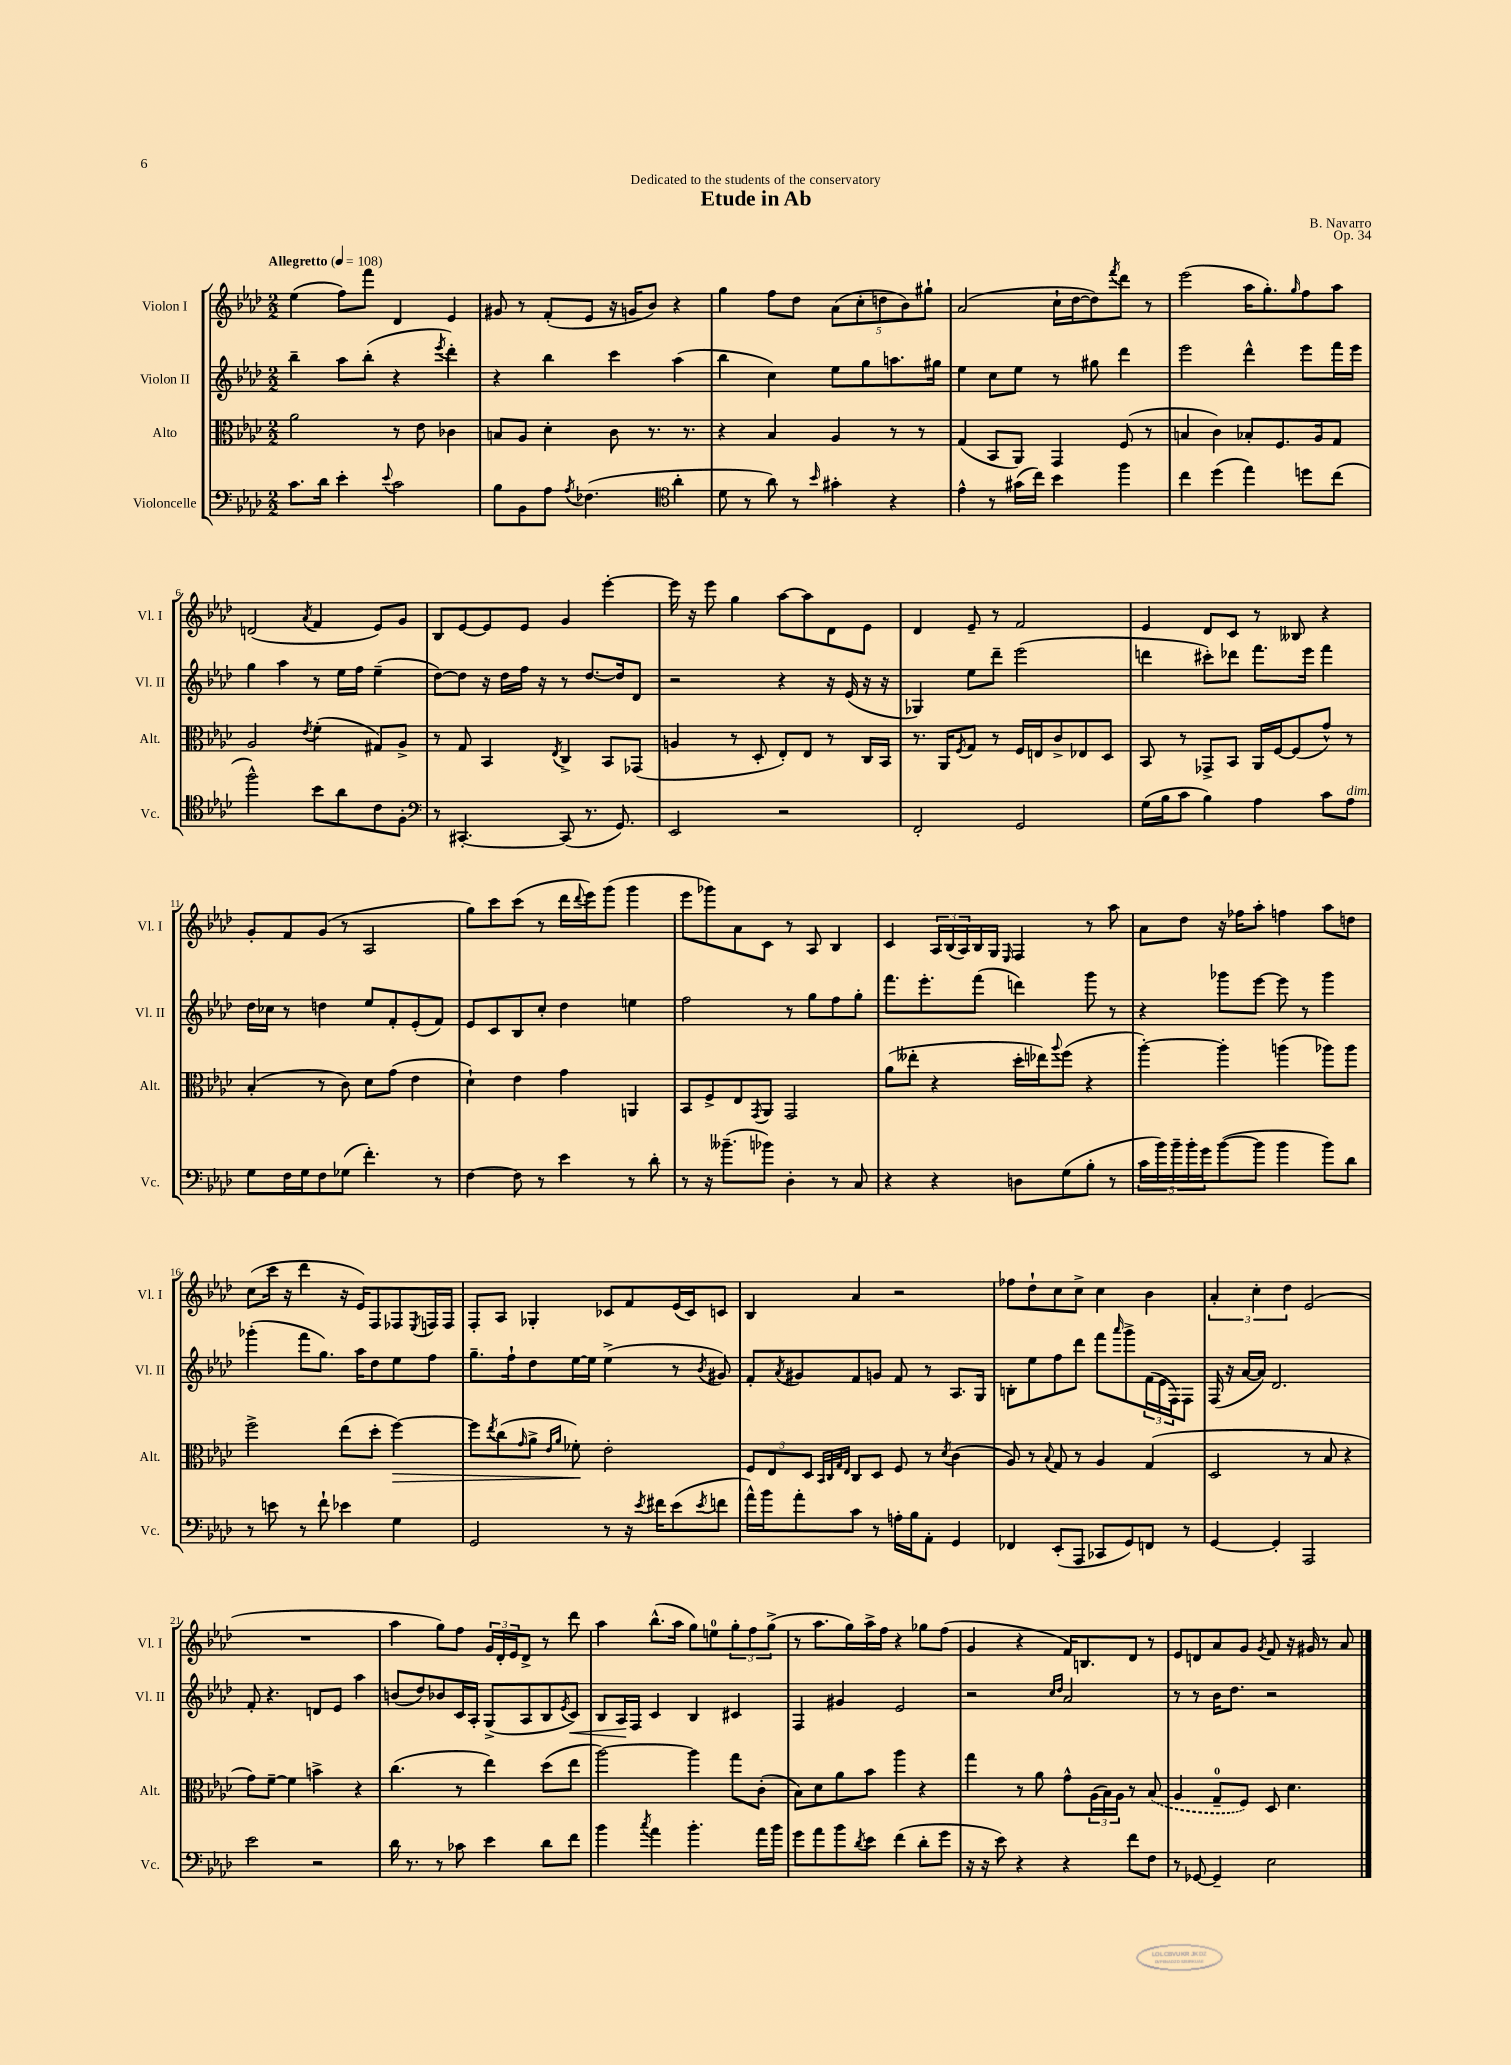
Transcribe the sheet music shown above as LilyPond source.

\header { title = "Etude in Ab" composer = "B. Navarro" dedication = "Dedicated to the students of the conservatory" opus = "Op. 34" }
<<
\new StaffGroup <<
\new Staff = "s0" \with { instrumentName = "Violon I" shortInstrumentName = "Vl. I" } {
    \clef treble \key aes \major \numericTimeSignature \time 2/2 \tempo "Allegretto" 4 = 108
    ees''4( f''8) f'''8 des'4 ees'4 |
    gis'8 r8 f'8-.( ees'8 r16 g'16 bes'8) r4 |
    g''4 f''8 des''8 \tuplet 5/4 { aes'8( c''8-. d''8 bes'8) gis''8-! } |
    aes'2( c''16-! des''16~ des''8) \acciaccatura { f'''8 } des'''8 r8 |
    ees'''2( aes''16 g''8.-.) \grace { g''16 } f''8 aes''8 |
    d'2( \acciaccatura { aes'8 } f'4 ees'8) g'8 |
    bes8 ees'8~ ees'8 ees'8 g'4 ees'''4~-. |
    ees'''16 r16 ees'''8 g''4 aes''8~ aes''8 des'8 ees'8 |
    des'4 ees'8-- r8 f'2 |
    ees'4 des'8 c'8 r8 beses8 r4 |
    g'8-. f'8 g'8( r8 aes2 |
    g''8) c'''8 c'''8( r8 des'''16 \appoggiatura { des'''8 } ees'''16) g'''8( g'''4 |
    ees'''8 ges'''8) aes'8 c'8 r8 aes8 bes4 |
    c'4 \tuplet 3/2 { aes16 bes16( aes16) } bes16 g16 \grace { ees16 } f4 r8 aes''8 |
    aes'8 des''8 r16 fes''16 aes''8-. f''4 aes''8 d''8 |
    c''8( c'''16 r16 des'''4 r16 ees'16) f8 fes8 \acciaccatura { ees8 } f16 f16 |
    f8-. aes8 ges4-. ces'8 f'8 ees'16( ces'16) c'8 |
    bes4 aes'4 r2 |
    fes''8 des''8-! c''8 c''8-> c''4 bes'4 |
    \tuplet 3/2 { aes'4-. c''4-. des''4 } ees'2( |
    R1 |
    aes''4 g''8) f''8 \tuplet 3/2 { g'16 des'16-. ees'16 } des'8-> r8 des'''8 |
    aes''4 bes''8.-^( aes''16 g''8) e''8-0 \tuplet 3/2 { g''8-. f''8 g''8->( } |
    r8 aes''8. g''16) aes''16-> f''16 r4 ges''8 f''8( |
    g'4 r4 f'16) b8. des'8 r8 |
    ees'8 d'8 aes'8 g'8 \acciaccatura { g'8 } f'8 r16 gis'16 r8 aes'8 \bar "|." |
}
\new Staff = "s1" \with { instrumentName = "Violon II" shortInstrumentName = "Vl. II" } {
    \clef treble \key aes \major \numericTimeSignature \time 2/2
    bes''4-- aes''8 bes''8-.( r4 \acciaccatura { ees'''8 } des'''4-.) |
    r4 bes''4 c'''4 aes''4( |
    bes''4 c''4) ees''8 g''8 a''8. gis''16 |
    ees''4 c''8 ees''8 r8 gis''8 des'''4 |
    ees'''2 des'''4-^ ees'''8 f'''16 ees'''16 |
    g''4 aes''4 r8 ees''16 f''16 ees''4--( |
    des''8~) des''8 r16 des''16 f''16 r16 r8 des''8.~ des''16 des'8 |
    r2 r4 r16 ees'16( r16 r16 |
    ges4) ees''8 des'''8-- ees'''2( |
    d'''4 cis'''8-.) des'''8 f'''8. ees'''16 f'''4 |
    des''16 ces''16 r8 d''4 ees''8 f'8-. ees'8-.( f'8) |
    ees'8 c'8 bes8 c''8-. des''4 e''4 |
    f''2 r8 g''8 f''8 g''8-. |
    f'''8. ees'''8.-. f'''8( d'''4) g'''8 r8 |
    r4 ges'''8 ees'''8~ ees'''8 r8 ges'''4 |
    ges'''4-.( f'''8 g''8.) aes''16 des''8 ees''8 f''8 |
    g''8.-- f''16-! des''8 ees''16~ ees''16 ees''4->( r8 \acciaccatura { bes'8 } gis'8) |
    f'8-. \acciaccatura { aes'8 } gis'8 f'8 g'8 f'8 r8 aes8. g16 |
    b8-. ees''8 f''8 des'''8 f'''8 \grace { aes'''16 } g'''8-> \tuplet 3/2 { f'16( ees'16 f16) } f8 |
    f16( r16 aes'16~ aes'16) des'2. |
    f'8-. r4. d'8 ees'8 aes''4 |
    b'8( des''8) bes'8 c'16 aes16-. g8->( aes8 bes8 \acciaccatura { ees'8 } c'8\<) |
    bes8 aes16\! f16 c'4 bes4 cis'4 |
    f4 gis'4 ees'2 |
    r2 \grace { c''16 des''16 } aes'2 |
    r8 r8 bes'16 des''8. r2 \bar "|." |
}
\new Staff = "s2" \with { instrumentName = "Alto" shortInstrumentName = "Alt." } {
    \clef alto \key aes \major \numericTimeSignature \time 2/2
    aes'2 r8 ees'8 ces'4 |
    b8 aes8 des'4-. c'8 r8. r8. |
    r4 bes4 aes4 r8 r8 |
    g4( bes,8 aes,8) g,4 f8( r8 |
    b4 c'4) bes8-. f8. aes16 g8 |
    aes2 \acciaccatura { ees'8 } f'4-.( gis8) aes8-> |
    r8 g8 bes,4 \acciaccatura { ees8 } c4-> bes,8 ges,8( |
    a4 r8 des8-. ees8-.) ees8 r8 c16 bes,16 |
    r8. aes,16 \acciaccatura { f8 } g8 r8 f16 e16 c'8-> ees8 des8 |
    bes,8 r8 ges,8-> bes,8 aes,16 f16~ f8( g'8-^) r8 |
    bes4-.( r8 c'8) des'8 g'8( ees'4 |
    des'4-!) ees'4 g'4 a,4 |
    bes,8 f8-> ees8 \acciaccatura { g,8 } aes,8 g,2 |
    aes'8( eeses''8-. r4 des''16-. ees''16) \appoggiatura { aes''8 } f''8( r4 |
    aes''4~-.) aes''4-. a''4( aes''8) aes''8 |
    f''2-> ees''8( des''8-. f''4~\>) |
    f''8 \acciaccatura { ees''8 } c''8( \grace { g'16 } aes'8-> \grace { ees'16 aes'16 } fes'8-.\!) ees'2-. |
    \tuplet 3/2 { f8 ees8 des8 } \grace { bes,32 c32 g32 ees32 } c8 des8 f8 r8 \acciaccatura { des'8 } c'4( |
    aes8) r8 \appoggiatura { bes8 } g8 r8 aes4 g4( |
    des2 r8 bes8 r4 |
    g'8) f'8~-- f'4 b'4-> r4 |
    c''4.( r8 ees''4) des''8( ees''8 |
    aes''2~) aes''4 g''8 c'8-.( |
    bes8) des'8 aes'8 bes'8 aes''4 r4 |
    g''4 r8 aes'8 g'8-^ \tuplet 3/2 { aes16( bes16) aes16 } r8 \once \slurDashed bes8( |
    aes4 g8-0-- f8) des8 des'4. \bar "|." |
}
\new Staff = "s3" \with { instrumentName = "Violoncelle" shortInstrumentName = "Vc." } {
    \clef bass \key aes \major \numericTimeSignature \time 2/2
    c'8. des'16 ees'4-. \appoggiatura { ees'8 } c'2 |
    bes8 bes,8 aes8 \acciaccatura { aes8 } fes4.( \clef tenor aes'4-. |
    des'8 r8 aes'8) r8 \grace { bes'16 } gis'4-. r4 |
    ees'4-^ r8 gis'16( c''16) bes'4 f''4 |
    c''4 des''4( ees''4) d''8 c''8( |
    f''2-^) bes'8 aes'8 c'8 f8-. |
    \clef bass r8 cis,4.~-. cis,8( r8. g,8.) |
    ees,2 r2 |
    f,2-. g,2 |
    g16( bes16 c'8 bes4) aes4 c'8 aes8^\markup { \italic "dim." } |
    g8 f16 g16 f8 ges8( f'4.-.) r8 |
    f4~ f8 r8 ees'4 r8 des'8-. |
    r8 r16 beses'8.--( bes'8) des4-. r8 c8 |
    r4 r4 d8 g8( bes8-. r8 |
    \tuplet 5/4 { c'16 bes'16) bes'16-- bes'16-. g'16 } bes'8~( bes'8 bes'4 bes'8) des'8 |
    r8 e'8 r8 f'8-! ees'4 g4 |
    g,2 r8 r16 \acciaccatura { ees'8 } fis'16 ees'8( \acciaccatura { ees'8 } f'8 |
    aes'16-^) bes'16 aes'8-. c'8 r8 a16-. bes16 aes,8-. g,4 |
    fes,4 ees,8-.( aes,,8 ces,8 g,8) f,8 r8 |
    g,4~ g,4-. aes,,2 |
    ees'2 r2 |
    des'16 r8. r8 ces'8 ees'4 des'8 f'8 |
    bes'4 \acciaccatura { c''8 } aes'4 bes'4.-. aes'16 bes'16 |
    g'8 aes'8 bes'8 \acciaccatura { des'8 } ees'8 f'4( des'8-. g'8 |
    r16 r16 ees'8) r4 r4 f'8 f8 |
    r8 ges,8~ ges,4-- ees2 \bar "|." |
}
>>
>>
